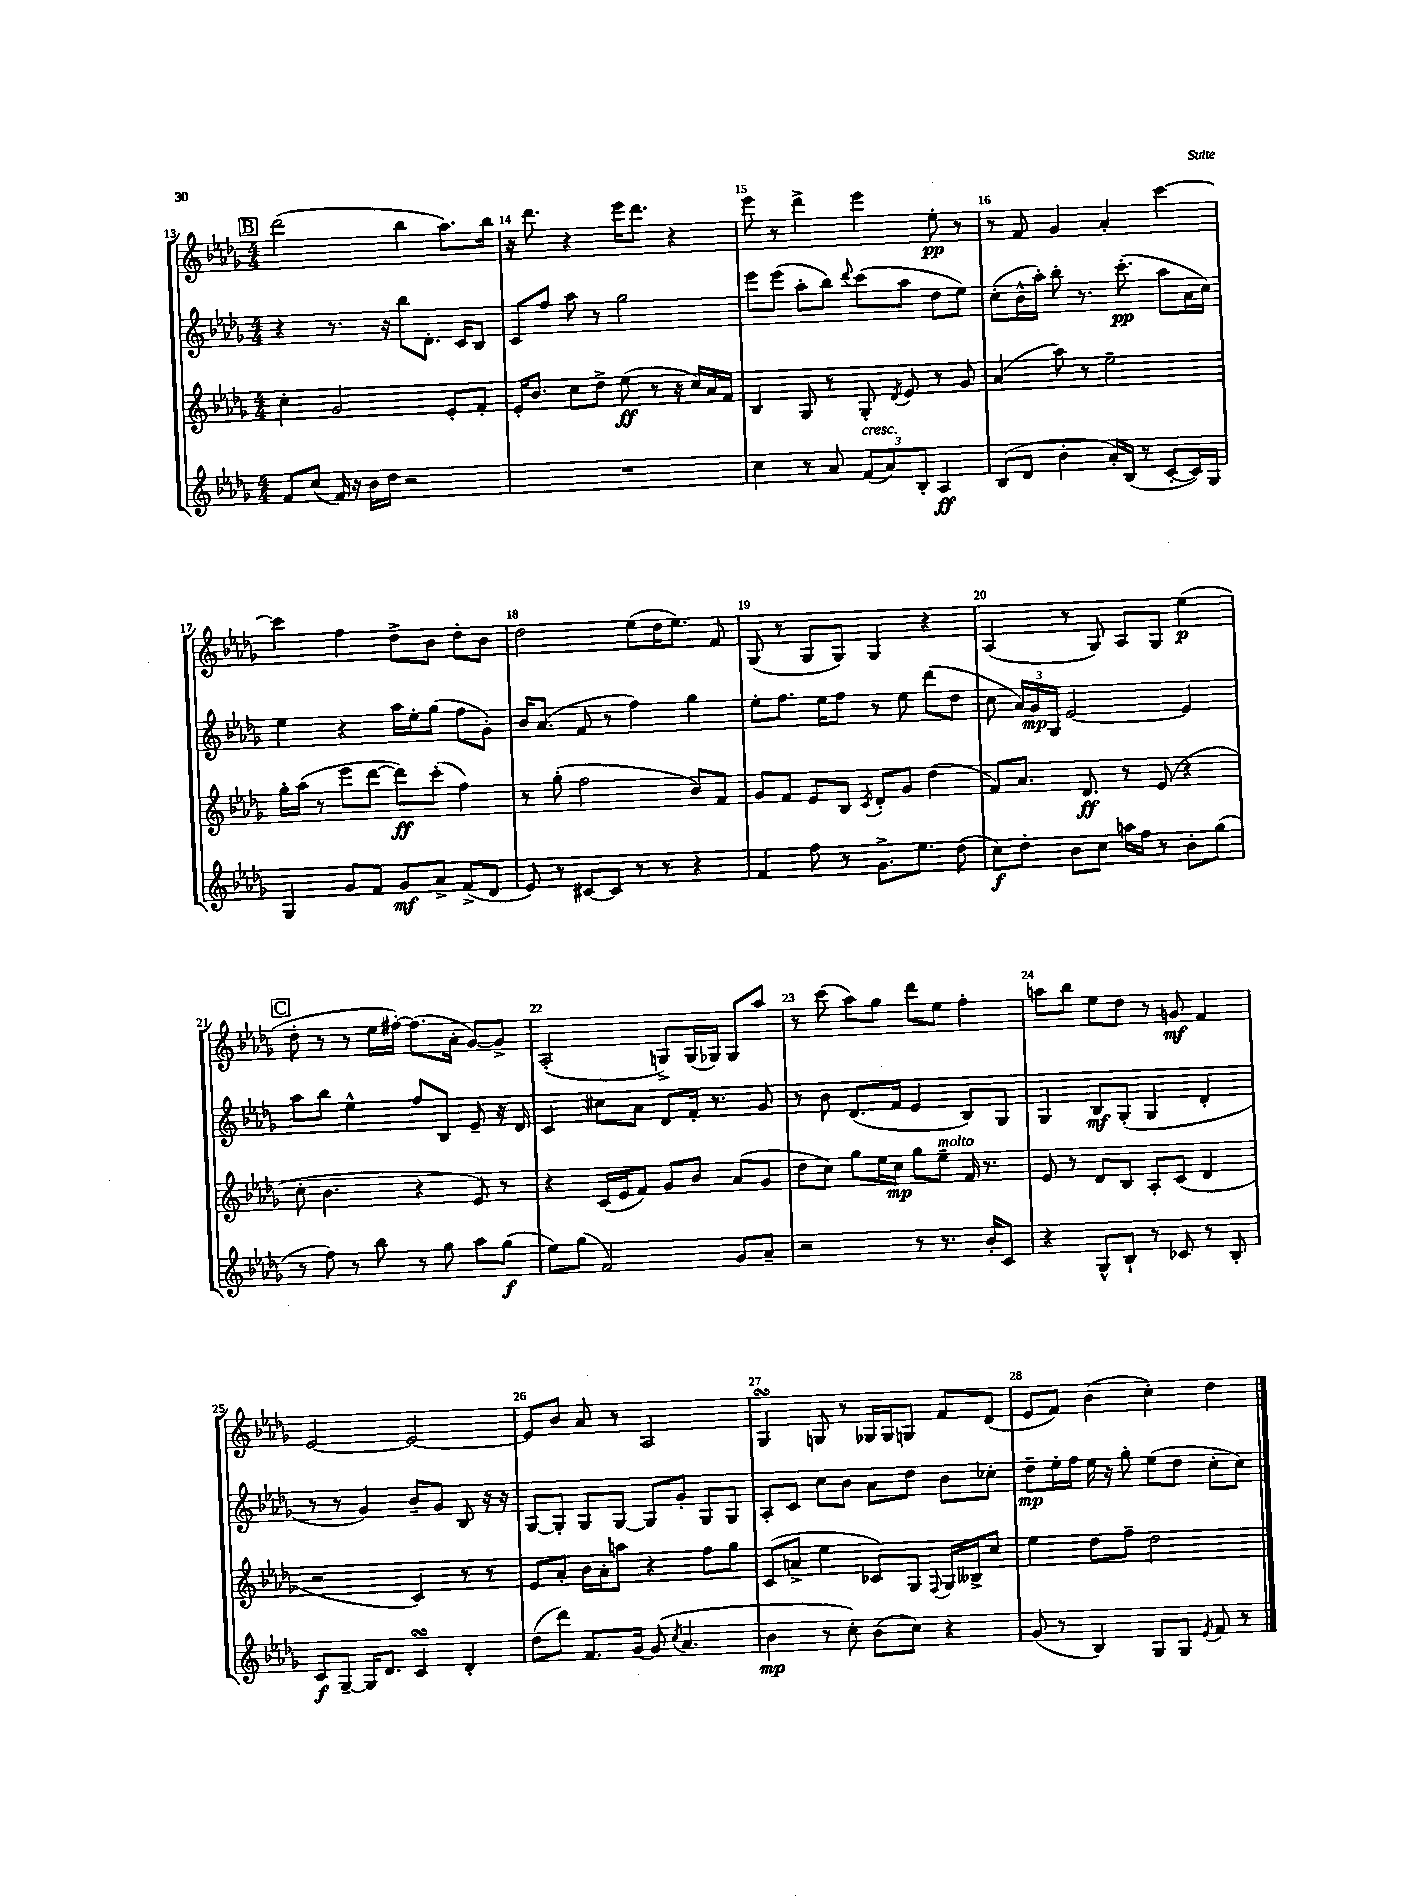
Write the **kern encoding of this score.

**kern	**kern	**kern	**kern
*staff4	*staff3	*staff2	*staff1
*clefG2	*clefG2	*clefG2	*clefG2
*k[b-e-a-d-g-]	*k[b-e-a-d-g-]	*k[b-e-a-d-g-]	*k[b-e-a-d-g-]
*M4/4	*M4/4	*M4/4	*M4/4
8f	4cc'	4r	(2ddd-
(8cc	.	.	.
16f)	2g-	8.r	.
16r	.	.	.
16b-	.	.	.
16dd-	.	16r	.
2r	.	8bb-	4bb-
.	.	8.d-'	.
.	8e-'	.	8.aa-)
.	.	16c	.
.	8f'	8B-	.
.	.	.	16bb-
=	=	=	=
1r	16e-'	8c	16r
.	8.b-	.	8.ddd-
.	.	8ff	.
.	8cc	8aa-	4r
.	8dd-^	8r	.
.	(8ee-	2gg-	16eee-
.	.	.	8.ddd-
.	8r	.	.
.	16r	.	4r
.	16cc)	.	.
.	16a-	.	.
.	16f	.	.
=	=	=	=
4cc	4B-	8eee-	8eee-
.	.	(8eee-	8r
8r	8G-	8aa-'	4ddd-^
8a-	8r	8bb-)	.
.	.	8qqddd-	.
(12f	8G-'	(8ccc	4eee-
12a-)	.	.	.
.	8qd-	.	.
.	8e-	8aa-	.
12B-'	.	.	.
4A-	8r	8dd-	8ee-'
.	8g-	8ee-)	8r
=	=	=	=
(8B-	(4a-	(8cc'	8r
8d-	.	16b-^^	8f
.	.	16aa-')	.
4b-'	8aa-)	8bb-'	4g-
.	8r	8.r	.
16a-')	2ee-~	.	4a-'
(16B-	.	(8.ccc'	.
8r	.	.	.
[8c'	.	8aa-	[4ccc
16c])	.	16a-	.
16G-	.	16cc)	.
=	=	=	=
4G-	16gg-'	4ee-	4ccc]
.	(16aa-	.	.
.	8r	.	.
8g-	8eee-	4r	4ff
8f	[8ddd-	.	.
8g-	8ddd-])	16aa-	8dd-^
.	.	16ee-'	.
8a-^	(8ccc'	(8gg-	8b-
(8f^	4ff)	8ff	8dd-'
8d-	.	8g-')	8b-
=	=	=	=
8e-)	8r	16b-	2dd-
.	.	(8.a-	.
8r	(8gg-'	.	.
[8c#	2ff	8f	.
8c#]	.	8r	.
8r	.	4ff)	(8ee-
8r	.	.	16dd-
.	.	.	8.ee-)
4r	8b-)	4gg-	.
.	8f	.	8f
=	=	=	=
4f	8g-	8ee-'	(8G-
.	8f	8.ff	8r
8ff	8e-	.	8G-
.	.	16ee-	.
8r	8B-	8ff	8G-)
.	8qc	.	.
8.g-^	8d-'	8r	4G-
.	8g-	8ee-	.
8.ee-	.	.	.
.	(4dd-	(8ddd-	4r
(8dd-	.	8dd-	.
=	=	=	=
8cc)	8f)	8cc	(4A-
8dd-'	8.a-	24a-)	.
.	.	24g-	.
.	.	24G-	.
8b-	.	[2e-	8r
.	8.d-	.	.
8cc	.	.	8G-)
16aa	8r	.	8A-
16ff	.	.	.
8r	(8e-	.	8G-
8b-'	4r	4e-]	(4ee-
(8gg-	.	.	.
=	=	=	=
8r	8cc'	8aa-	8dd-'
8ff)	4.b-	8bb-	8r
8r	.	4ee-^^	8r
8bb-	.	.	16ee-
.	.	.	[16ff#')
8r	4r	8ff	(8.ff#]
8gg-	.	8B-	.
.	.	.	16a-'
8aa-	8e-)	8e-~	[8g-)
(8gg-	8r	16r	8g-^]
.	.	16d-	.
=	=	=	=
8ee-)	4r	4c	(2A-'
(8gg-	.	.	.
2f)	(16c	8cc#	.
.	16e-	.	.
.	8f)	8a-	.
.	8g-	8d-	8G^)
.	8b-	16f'	(16G
.	.	8.r	16G-)
8g-	(8a-	.	8G-
8a-~	8g-	8g-	8aa-
=	=	=	=
2r	8dd-	8r	8r
.	8cc)	8b-	(8ccc
.	8gg-	(8.d-	8aa-)
.	16ee-	.	8gg-
.	16cc	16f	.
8r	8gg-	4e-	8ddd-
8.r	8ee-~	.	8ee-
.	16f	8B-)	4ff'
16b-'	8.r	.	.
8c	.	8G-	.
=	=	=	=
4r	8e-	4G-	8aa
.	8r	.	8bb-
8G-^^	8d-	8B-	8ee-
8B-`	8B-	(8G-'	8dd-
8r	8A-'	4G-	8r
8c-	(8c	.	8g
8r	4d-	4d-'	4f
8B-'	.	.	.
=	=	=	=
8c	2r	8r	[2e-
[8G-~	.	8r	.
16G-]	.	4g-)	.
8.d-	.	.	.
4c	4c)	8b-~	2e-_
.	.	8g-	.
4d-'	8r	8B-	.
.	8r	16r	.
.	.	16r	.
=	=	=	=
(8dd-	8e-	[8G-	8e-]
8ddd-)	8a-'	8G-']	8b-
8.f	16b-	8G-	8a-
.	16a-'	.	.
.	8aa	[8G-	8r
[16g-	.	.	.
(8g-]	4r	8G-]	2A-
8qcc	.	.	.
4.a-	.	8g-'	.
.	8ff	8G-	.
.	8gg-	8G-	.
=	=	=	=
4b-	(8c	8A-'	4G-
.	8a^	8c	.
8r	4ee-	8cc	8G
8cc')	.	8b-	8r
(8b-	8c-)	8a-	16G-
.	.	.	16G-
8cc)	8G-	8dd-	8G
.	8qqF	.	.
4r	16G-	8b-	8f
.	16B--^	.	.
.	8cc	8cc-'	(8d-
=	=	=	=
(8g-	4ee-	8dd-~	8e-
8r	.	16ee-'	8f)
.	.	16ff	.
4B-)	8dd-	16ee-	(4b-
.	.	16r	.
.	8ff~	8gg-'	.
8G-	2dd-	(8ee-	4cc')
8G-	.	8dd-	.
8qe-	.	.	.
8f	.	8cc'	4dd-
8r	.	8cc)	.
==	==	==	==
*-	*-	*-	*-
